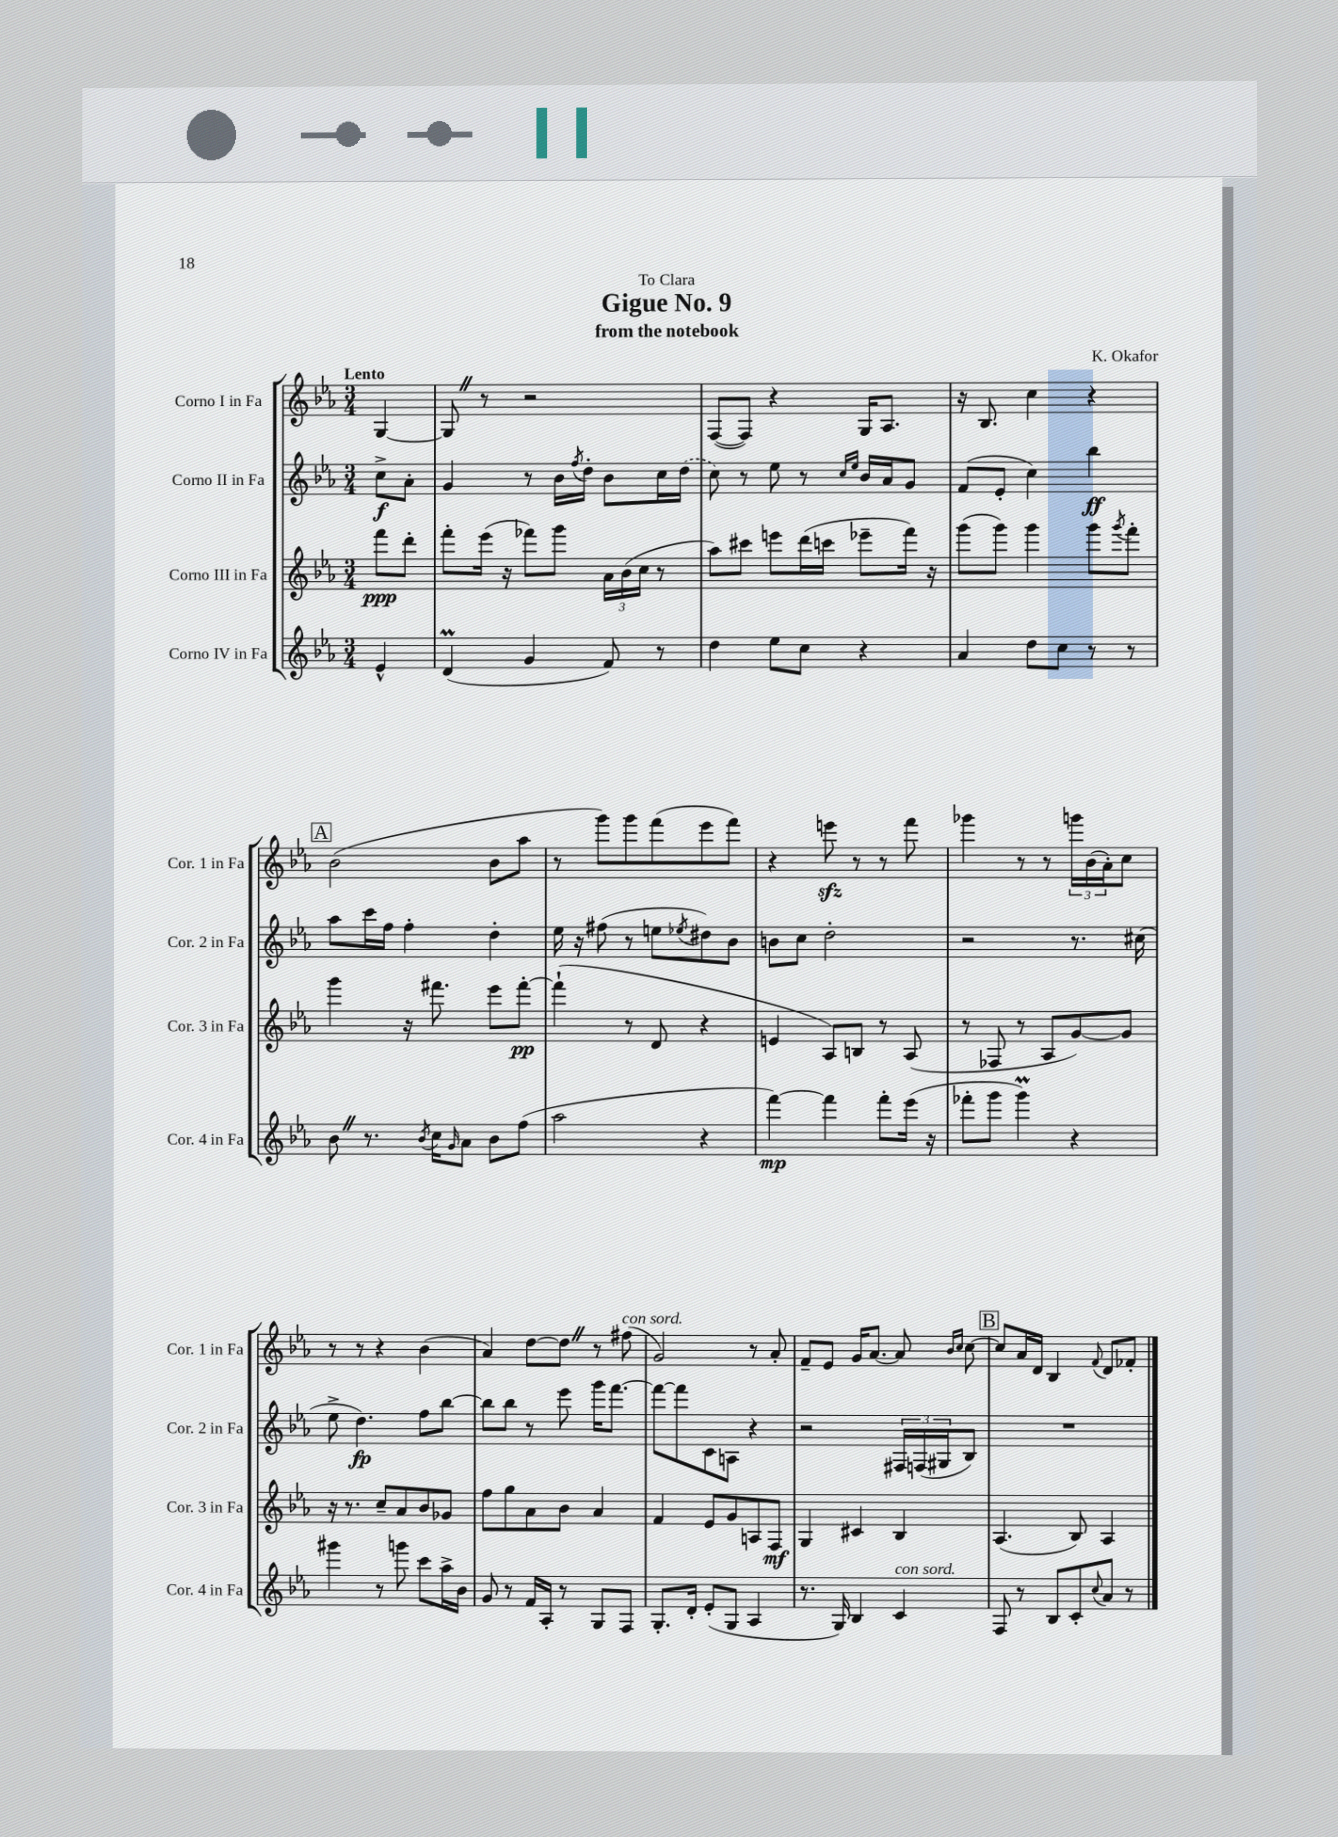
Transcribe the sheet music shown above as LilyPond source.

\header { title = "Gigue No. 9" composer = "K. Okafor" subtitle = "from the notebook" dedication = "To Clara" }
<<
\new StaffGroup <<
\new Staff = "s0" \with { instrumentName = "Corno I in Fa" shortInstrumentName = "Cor. 1 in Fa" } {
    \clef treble \key ees \major \numericTimeSignature \time 3/4 \partial 4 \tempo "Lento"
    g4~ |
    g8 \once \override BreathingSign.text = \markup { \musicglyph "scripts.caesura.straight" } \breathe r8 r2 |
    f8~( f8) r4 g16 aes8. |
    r16 bes8. c''4 r4 |
    \mark \markup { \box "A" } bes'2( bes'8 aes''8 |
    r8 g'''8) g'''8 f'''8( ees'''8 f'''8) |
    r4 e'''8\sfz r8 r8 f'''8 |
    ges'''4 r8 r8 \tuplet 3/2 { g'''16 bes'16( aes'16-.) } c''8 |
    r8 r8 r4 bes'4( |
    aes'4) d''8~ d''8 \once \override BreathingSign.text = \markup { \musicglyph "scripts.caesura.straight" } \breathe r8 fis''8^\markup { \italic "con sord." }( |
    g'2) r8 aes'8-. |
    f'8-- ees'8 g'16 aes'8.~ aes'8 \grace { bes'16 c''16 } c''8~ |
    \mark \markup { \box "B" } c''8 aes'16 d'16 bes4 \appoggiatura { f'8 } d'8 fes'8-. \bar "|." |
}
\new Staff = "s1" \with { instrumentName = "Corno II in Fa" shortInstrumentName = "Cor. 2 in Fa" } {
    \clef treble \key ees \major \numericTimeSignature \time 3/4 \partial 4
    c''8->\f aes'8-. |
    g'4 r8 bes'16 \acciaccatura { f''8 } d''16-. bes'8 c''16 \once \slurDashed d''16( |
    c''8) r8 ees''8 r8 \grace { c''16 ees''16 } bes'16 aes'16 g'8 |
    f'8( ees'8-. c''4) bes''4\ff |
    \mark \markup { \box "A" } aes''8 c'''16 f''16 f''4-. d''4-. |
    ees''16 r16 fis''8( r8 e''8 \acciaccatura { ees''8 } dis''8) bes'8 |
    b'8 c''8 d''2-. |
    r2 r8. cis''16( |
    ees''8-> d''4.\fp) f''8 bes''8~ |
    bes''8 bes''8 r8 ees'''8 g'''16 f'''8.~ |
    f'''8~ f'''8 c'8 a8 r4 |
    r2 \tuplet 3/2 { fis16 f16( gis16 } bes8) |
    \mark \markup { \box "B" } R2. \bar "|." |
}
\new Staff = "s2" \with { instrumentName = "Corno III in Fa" shortInstrumentName = "Cor. 3 in Fa" } {
    \clef treble \key ees \major \numericTimeSignature \time 3/4 \partial 4
    f'''8\ppp d'''8-. |
    f'''8-. ees'''16( r16 fes'''8) g'''8 \tuplet 3/2 { aes'16 bes'16( c''16 } r8 |
    aes''8) cis'''8 e'''8 d'''16( c'''16 ees'''8-- f'''16) r16 |
    g'''8( g'''8) g'''4 g'''8 \acciaccatura { g'''8 } f'''8-. |
    \mark \markup { \box "A" } g'''4 r16 fis'''8. ees'''8 fis'''8~-.\pp |
    fis'''4-!( r8 d'8 r4 |
    e'4 aes8) b8 r8 aes8( |
    r8 fes8 r8 aes8 g'8~) g'8 |
    r16 r8. c''8-- aes'8 bes'8 ges'8 |
    f''8 g''8 aes'8 bes'8 aes'4 |
    f'4 ees'8 g'8 a8 f8\mf |
    g4 cis'4 bes4 |
    \mark \markup { \box "B" } aes4.( bes8) aes4 \bar "|." |
}
\new Staff = "s3" \with { instrumentName = "Corno IV in Fa" shortInstrumentName = "Cor. 4 in Fa" } {
    \clef treble \key ees \major \numericTimeSignature \time 3/4 \partial 4
    ees'4-^ |
    d'4\prall( g'4 f'8) r8 |
    d''4 ees''8 c''8 r4 |
    aes'4 d''8 c''8 r8 r8 |
    \mark \markup { \box "A" } bes'8 \once \override BreathingSign.text = \markup { \musicglyph "scripts.caesura.straight" } \breathe r8. \acciaccatura { bes'8 } c''16 \grace { g'16 } aes'8 bes'8 f''8( |
    aes''2 r4 |
    f'''4~\mp) f'''4 f'''8-. ees'''16( r16 |
    fes'''8-. g'''8 g'''4\prall) r4 |
    gis'''4 r8 g'''8 c'''8 aes''16-> bes'16 |
    g'8 r8 f'16 aes16-. r8 g8 f8 |
    g8.-. d'16-. ees'8-.( g8 aes4 |
    r8. g16) bes4 c'4^\markup { \italic "con sord." } |
    \mark \markup { \box "B" } f8 r8 bes8 c'8-. \appoggiatura { c''8 } aes'8 r8 \bar "|." |
}
>>
>>
\layout { \context { \Score \remove "Bar_number_engraver" } }
